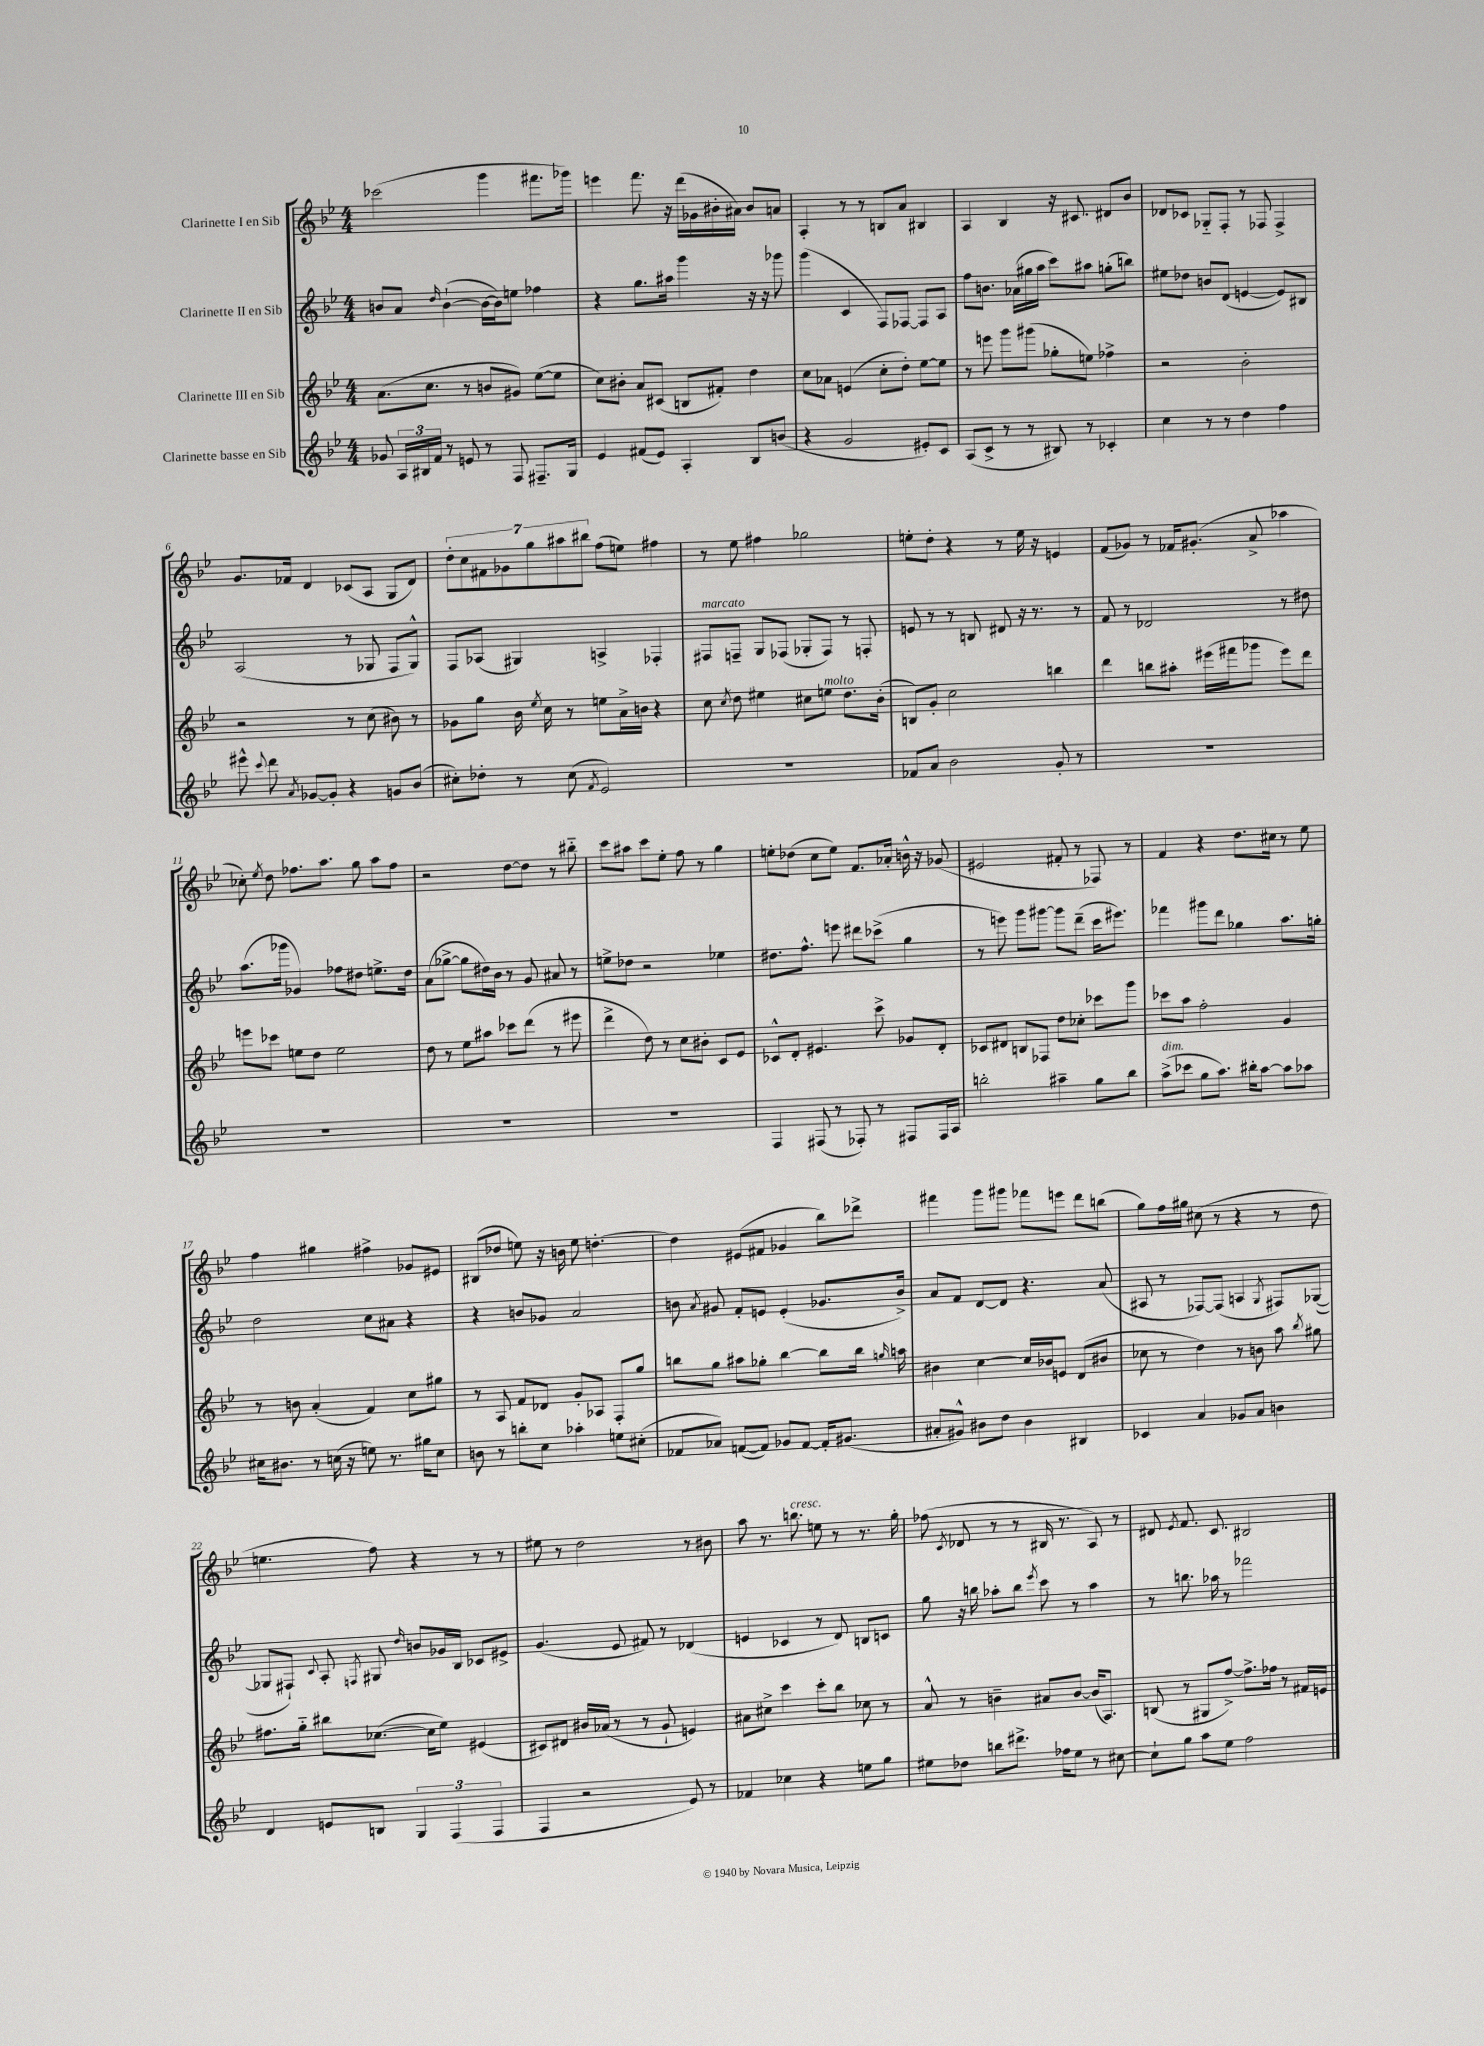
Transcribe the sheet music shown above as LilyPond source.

<<
\new StaffGroup <<
\new Staff = "s0" \with { instrumentName = "Clarinette I en Sib" } {
    \clef treble \key bes \major \numericTimeSignature \time 4/4
    \autoBeamOff ces'''2( g'''4 fis'''8.[ ges'''16]) |
    e'''4 f'''8. r16 d'''16[( ges'16 bis'16-. ais'16]) bis'8[ a'8] |
    a4-. r8 r8 b8[ a'8] bis4 |
    a4 bes4 r16 cis'8. dis'8[ bes'8] |
    des'8[ ces'8] ges8[-_ f8]-. r8 fes8 fes4-> |
    g'8.[ fes'16] d'4 ces'8[( a8] g8[ d'8]) |
    \tuplet 7/4 { d''8[-. c''8 fis'8 ges'8 g''8 ais''8 bis''8] } f''8[( e''8]) fis''4 |
    r8 ees''8 fis''4 ges''2 |
    e''8[-. d''8]-. r4 r8 e''16 r16 e'4 |
    f'8[( ges'8]) r8 fes'16[ gis'8.]-.( a'8-> aes''4 |
    ces''8-.) \acciaccatura { ees''8 } d''8 fes''8.[ a''8.] g''8 a''8[ fes''8] |
    r2 d''8[~ d''8] r8 bis''8-_ |
    c'''8[ ais''8] c'''8[ ees''8]-. f''8 r8 g''4 |
    e''8[-. des''8]( c''8[ e''8]) f'8.[ aes'16]-. b'16-^ r16 ges'8( |
    eis'2 fis'8-. r8 fes8) r8 |
    f'4 r4 d''8.[ cis''16] r8 ees''8 |
    f''4 gis''4 fis''4-> ges'8[ eis'8] |
    bis8[( des''8] e''8) r16 b'16 e''8 d''4.~-. |
    d''4 eis'8[( fis'8] ges'4 bes''8[) des'''8]-> |
    fis'''4 g'''8[ gis'''8] fes'''8[ e'''8] d'''8[ b''8]( |
    g''8[) f''16 gis''16] cis''8( r8 r4 r8 d''8 |
    e''4. f''8) r4 r8 r8 |
    eis''8 r8 d''2 r8 bis'8 |
    a''8 r8. b''8.^\markup { \italic "cresc." } e''8 r8 r8. g''16-. |
    fes''8( \acciaccatura { c'8 } des'8 r8 r8 bis16 r8. a8) r8 |
    dis'8 \acciaccatura { ees'8 } f'8. c'8. bis2 \bar "|." |
}
\new Staff = "s1" \with { instrumentName = "Clarinette II en Sib" } {
    \clef treble \key bes \major \numericTimeSignature \time 4/4
    \autoBeamOff b'8[ a'8] \grace { d''16 } b'4~-!( b'16[~ b'16) e''8] fes''4 |
    r4 g''8.[ ais''16] g'''4 r16 r16 ges'''8 |
    g'''4( c'4 f8[) fes8]~ fes8[ a8] |
    f''8[ b'8.] aes'16[( gis''16 a''16] c'''8[) ais''8] g''8[-.( b''8]) |
    eis''8[ des''8] b'8[ d'8]( e'4~ e'8[) bis8] |
    a2( r8 ges8 f8[ ges8]-^) |
    f8[ aes8]( gis4) a4-> fes4-. |
    fis8[^\markup { \italic "marcato" } f8]-- g8[ fes8]( ges8[-. fes8]) r8 f8-. |
    e'8 r8 r8 b8 dis'8 r16 r8. r8 |
    f'8 r8 des'2 r8 dis''8 |
    a''8.[( ges'''16] ges'4) fes''8[ dis''8] e''8.[-> dis''16] |
    a'8[( ges''8]~-> ges''8[ dis''16) bes'16] r8 g'8 ais'8 r8 |
    e''8[-> des''8] r2 ees''4 |
    dis''8.[ f''8.]-^ e'''8 dis'''8[ ces'''8]->( g''4 |
    r8 e'''8) g'''8[ gis'''8]~ gis'''8[ d'''8]--( c'''16[ eis'''8.]) |
    fes'''4 gis'''8[ d'''8] ges''4 a''8.[ g''16]-. |
    d''2 c''8[ ais'8] r4 |
    r4 b'8[ ges'8] a'2 |
    b'8 \acciaccatura { a'8 } gis'8 f'8[-. e'8] e'4-.( ges'8.[ b'16]->) |
    a'8[ f'8] d'8[~ d'8] r4. a'8( |
    ais8 r8 fes8[~) fes8]( a4 \acciaccatura { g8 } fis8[) ges8]~( |
    ges8[ fis8]-!) \appoggiatura { c'8 } a8-. \acciaccatura { f8 } gis8 \grace { d''16 } b'8[ ges'16 bes16] ces'8[ eis'8]-> |
    g'4.( ees'8 fis'8) r8 des'4( |
    e'4 ces'4 r8 d'8) b8[ c'8] |
    g''8 r16 b''16 aes''8[-. b''8] \acciaccatura { ees'''8 } c'''8 r8 aes''4 |
    r8 b''8. aes''16 r8 fes'''2 \bar "|." |
}
\new Staff = "s2" \with { instrumentName = "Clarinette III en Sib" } {
    \clef treble \key bes \major \numericTimeSignature \time 4/4
    \autoBeamOff a'8.[( c''8.] r8 b'8[ gis'8]) ees''8[~( ees''8] |
    c''8[) bis'8]-. a'8[ cis'8]( b8[ fis'8]-.) d''4 |
    c''8[ aes'8] e'4( c''8[-. d''8]-.) ees''8[~ ees''8] |
    r8 e'''8 g'''8[ gis'''8]( ges''8[-. e''8]) fes''4-> |
    r2 bes'2-. |
    r2 r8 c''8( bis'8) r8 |
    ges'8[ g''8] bes'16 \acciaccatura { ees''8 } c''16 r8 e''8[ a'16-> b'16] r4 |
    c''8 \acciaccatura { c''8 } d''8 eis''4 cis''8[ e''8]^\markup { \italic "molto" } d''8.[ bes'16]-.( |
    b8[) g'8]-. c''2 b''4 |
    d'''4 b''8[ ais''8]-. eis'''16[( fis'''16 ges'''8] eis'''8[) d'''8] |
    e'''8[ ces'''8] e''8[ d''8] e''2 |
    d''8 r8 ees''8[ ais''8] ces'''8[ d'''8]( r8 eis'''8 |
    d'''4-> d''8) r8 c''8[ bis'8]-. c'8[ ees'8] |
    ces'8[-^ d'8]-. eis'4. c'''8-> ges'8[ d'8]-. |
    ces'8[ dis'8] b8[ fes8] d''8[ ces''8]-. ces'''8[ g'''8] |
    ces'''8[ a''8] f''2-. g'4 |
    r8 b'8 a'4-.( f'4) c''8[ gis''8] |
    r8 a8 f'8[ des'8] g'8[-. aes8] f8[-. g''8] |
    b''8[ g''8] ais''8[ ges''8]-. b''4~ b''8[ b''16] \grace { g''16 } a''16 |
    bis'4 c''4~ c''16[ bes'16 e'8] d'8[( bis'8] |
    ces''8 r8 d''4) r8 b'8 a''8 \acciaccatura { bes''8 } gis''8 |
    fis''8.[ g''16]-_ bis''8[ ces''8.]~( ces''16[ ees''8]) eis'4( |
    cis'8[) dis'8] bis'16[ aes'16]( r8 r8 g'8-! e'4) |
    ais'8[ cis''8]-> c'''4 c'''8[-. bes''8] ces''8 r8 |
    a'8-^ r8 b'4-- ais'8[ b'8]~ b'16[( a8.]) |
    b8( r8 gis8[ f''8]~->) f''8.[-> fes''16] r8 fis'16[ e'16] \bar "|." |
}
\new Staff = "s3" \with { instrumentName = "Clarinette basse en Sib" } {
    \clef treble \key bes \major \numericTimeSignature \time 4/4
    \autoBeamOff ges'8 \tuplet 3/2 { a16[ bis16 f'16] } r8 e'8 r8 f8 fis8.[-- g16] |
    ees'4 fis'8[( ees'8]) a4-. bes8[ b'8]( |
    r4 g'2 eis'8[-.) c'8] |
    a8[( c'8]-> r8 r8 bis8) r8 ces'4-. |
    c''4 r8 r8 d''4 f''4 |
    eis'''8-^ \appoggiatura { c'''8 } d'''8 \acciaccatura { a'8 } ges'8[~ ges'8]-. r4 g'8[ bes'8]( |
    cis''8[-.) des''8]-. r8 cis''8( \acciaccatura { f'8 } ees'2) |
    R1 |
    fes'8[ a'8] bes'2 g'8-. r8 |
    R1 |
    R1 |
    R1 |
    R1 |
    f4 fis8( r8 fes8-.) r8 fis8[ fis16 a16] |
    b''2-. ais''4-- g''8[ b''8] |
    a''8[->^\markup { \italic "dim." }( ces'''8] g''8[ a''8.]) bis''16[-. a''8]~ a''8[ aes''8] |
    cis''16[ bis'8.] r8 c''16( r16 e''8) r8. gis''16[ c''8] |
    b'8 r8 b''8[-. c''8] aes''4-. e''8[ cis''8]-.( |
    fes'8[ aes'8]) f'8[~( f'8]) ges'8[ f'8]~ f'16[-. gis'8.]( |
    ais'8[-. gis'8]-^) bis'8[ d''8] bis'4 bis4 |
    ces'4 a'4 ges'8[ a'8] b'4 |
    d'4 e'8[ b8] \tuplet 3/2 { g4 f4( f4 } |
    f4 r2 ees'8) r8 |
    fes'4 ces''4 r4 e''8[ g''8] |
    eis''8[ des''8] b''8[ dis'''8.]-> fes''16[ eis''8] r8 cis''8~ |
    cis''8[-! g''8] a''8[ ees''8] f''2 \bar "|." |
}
>>
>>
